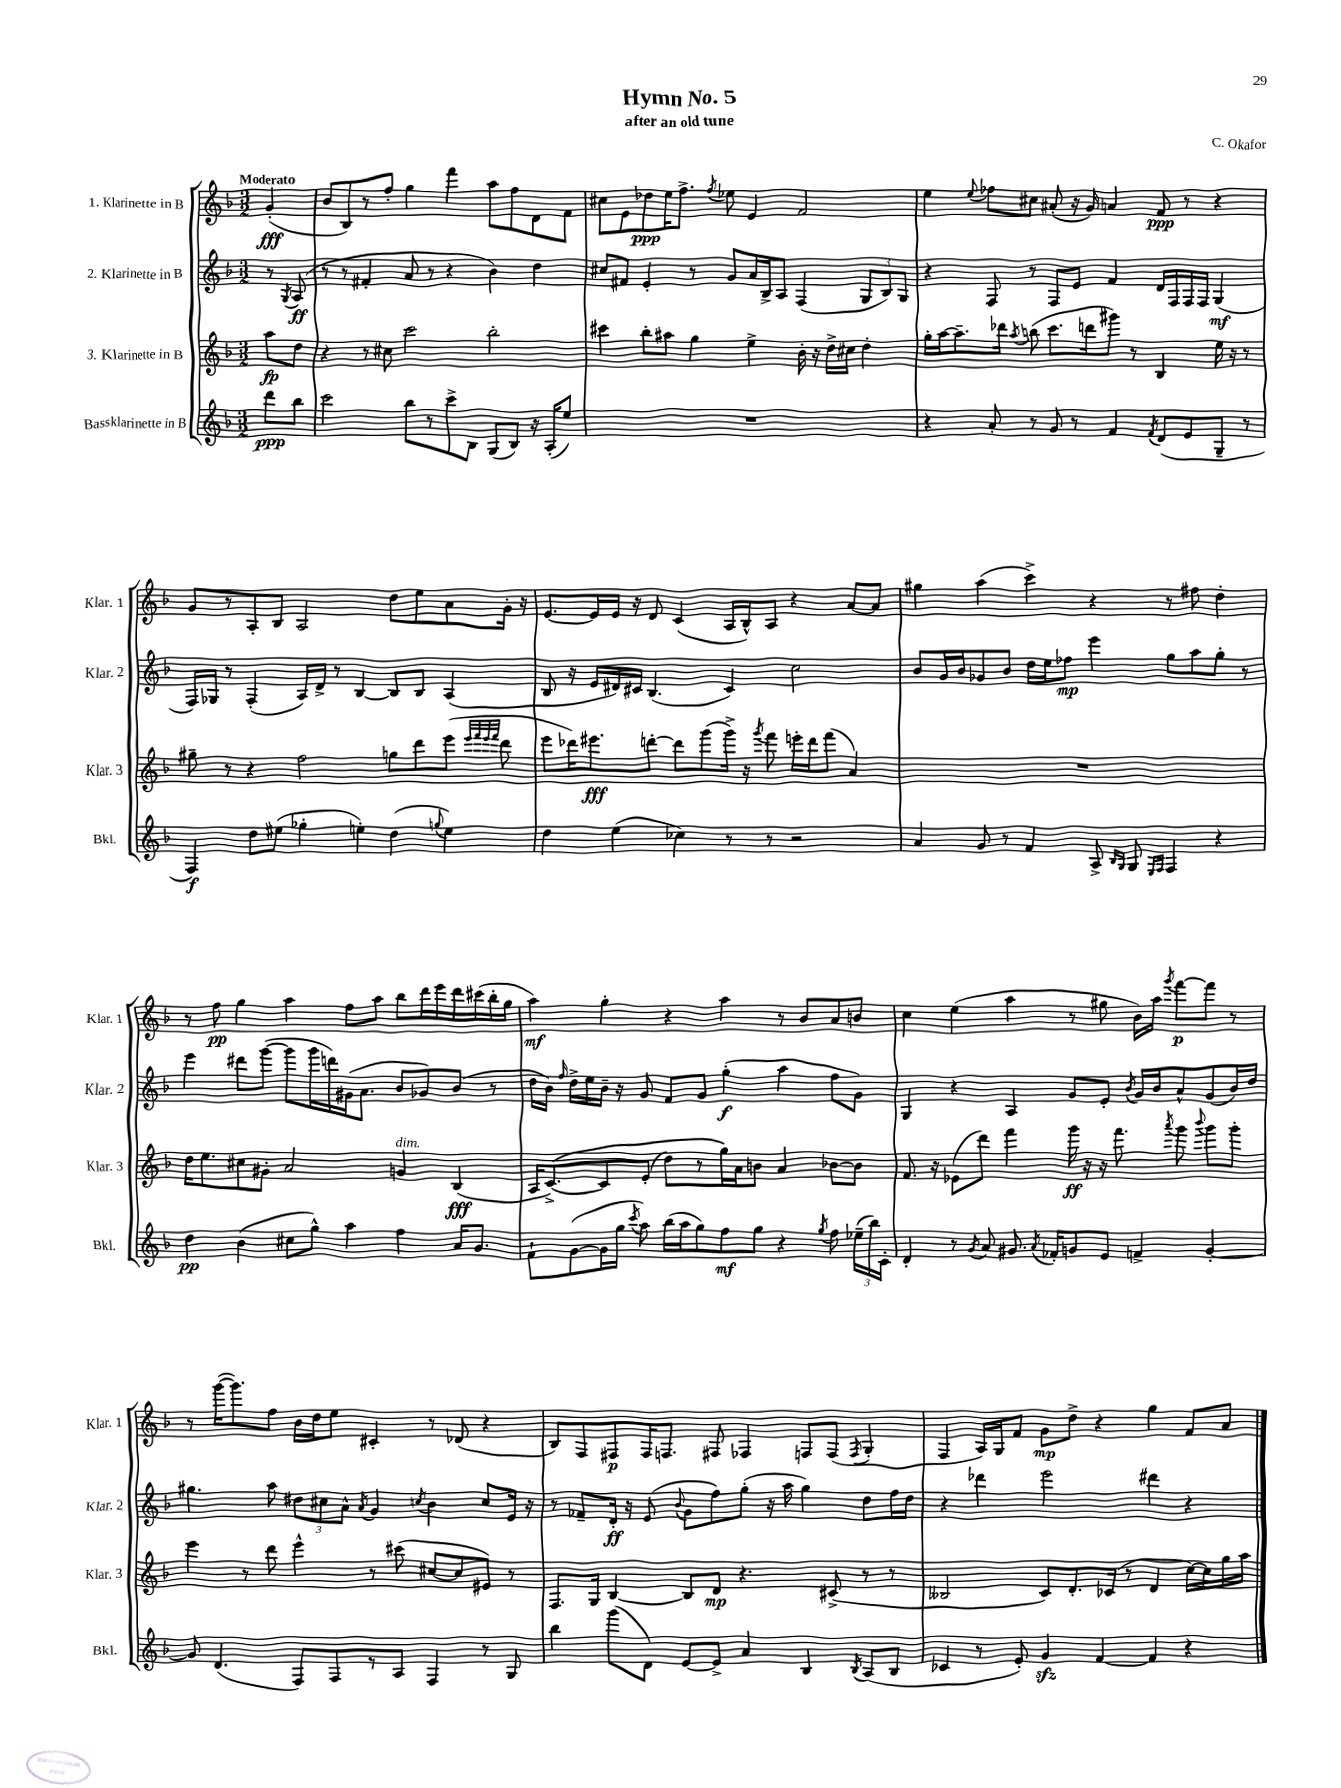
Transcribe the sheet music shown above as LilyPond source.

\header { title = "Hymn No. 5" composer = "C. Okafor" subtitle = "after an old tune" }
<<
\new StaffGroup <<
\new Staff = "s0" \with { instrumentName = "1. Klarinette in B" shortInstrumentName = "Klar. 1" } {
    \clef treble \key f \major \numericTimeSignature \time 3/2 \partial 4 \tempo "Moderato"
    \autoBeamOff g'4-.\fff( |
    bes'8[ bes8) r8 f''8]-. g''4 f'''4 a''8[ f''8 d'8 f'8] |
    cis''8[ e'8 des''8\ppp e''16 f''8.]-> \acciaccatura { f''8 } ees''8 e'4 f'2 |
    e''4 \appoggiatura { e''8 } fes''8[ cis''8] ais'8-.( r16 g'16) a'4 f'8\ppp r8 r4 |
    g'8[ r8 a8-. bes8] a2 d''8[ e''8 a'8 g'16]-. r16 |
    e'8.[~ e'16 e'16] r16 d'8 c'4( a16[ bes16-^) a8] r4 a'8[~ a'8] |
    gis''4 a''4( c'''4->) r4 r8 fis''8 d''4-. |
    r8 f''8\pp g''4 a''4 f''8[ a''8] bes''8[ d'''16 e'''16 d'''16 cis'''16( bes''16-. g''16] |
    a''4\mf) g''4-. r4 a''4 r8 bes'8[ a'8 b'8] |
    c''4 e''4( a''4 r8 gis''8 bes'16[) a''16] \acciaccatura { g'''8 } f'''8[~\p f'''8] r8 |
    r8 g'''16[~( g'''8.) f''8] bes'16[ d''16 e''8] cis'4-. r8 des'8( r4 |
    bes8[) f8 fis8\p fis16 f8.] fis8 fes4 f8[ f8]( \acciaccatura { f8 } g4-. |
    f4 a16[) g16 f'8] g'8[\mp d''8]-> r4 g''4 f'8[ a'8] \bar "|." |
}
\new Staff = "s1" \with { instrumentName = "2. Klarinette in B" shortInstrumentName = "Klar. 2" } {
    \clef treble \key f \major \numericTimeSignature \time 3/2 \partial 4
    \autoBeamOff r8 \acciaccatura { g8 } a8\ff( |
    r8 r8 fis'4-. a'8 r8 r4 bes'4) d''4 |
    cis''8[ fis'8] e'4-. r8 g'8[ a'16 bes16-> a8] f4( \tuplet 3/2 { g8[ bes8) g8] } |
    r4 f8 r8 f8[ e'8] f'4 d'16[ f16 f16 f16] g4\mf( |
    f16[) ges16] r8 f4-.( a16[) d'16]-> r8 bes4~ bes8[ bes8] a4( |
    bes8 r16 e'16[ dis'16) cis'16] bes4.( cis'4) c''2 |
    bes'8[ g'16 bes'16 ges'8 bes'8] d''16[ e''16 fes''8]\mp e'''4 g''8[ a''8 g''8]-. r8 |
    e'''4 dis'''8[ g'''8]~( g'''8[ g'''16 d'''16) gis'16( a'8.] bes'8[ ges'8) bes'8]( r8 |
    d''16[ bes'16]) \grace { f''16 } d''16[-> e''16 bes'16]-- r16 g'8 f'8[ g'8] g''4-.\f( a''4 f''8[ g'8]) |
    g4 r4 a4 g'8[ e'8]-. \acciaccatura { bes'8 } g'16[ bes'16 a'8-^ g'8( bes'16) d''16] |
    gis''4. a''8 \tuplet 3/2 { dis''8[ cis''8 a'8]-^ } \acciaccatura { a'8 } g'4 \acciaccatura { c''8 } bes'4 c''8[ e'16] r16 |
    r8 fes'8[-- d'16]-.\ff r16 e'8( \appoggiatura { bes'8 } g'8[ f''8) g''8]-.( r16 a''16 g''4) d''8[ f''16 d''16] |
    r4 des'''4 e'''2 dis'''4 r4 \bar "|." |
}
\new Staff = "s2" \with { instrumentName = "3. Klarinette in B" shortInstrumentName = "Klar. 3" } {
    \clef treble \key f \major \numericTimeSignature \time 3/2 \partial 4
    \autoBeamOff a''8[\fp d''8] |
    r4 r8 cis''8 c'''2 bes''2-. |
    cis'''4 bes''8[-. ais''8] g''4 e''4-> bes'16-. r16 d''16[-> cis''16] d''4-. |
    g''16[-. a''16~ a''8.-- des'''16] \acciaccatura { a''8 } b''8( c'''8.[ d'''16 gis'''8]) r8 bes4 e''16 r16 r8 |
    gis''8-- r8 r4 f''2 g''8[ d'''8 e'''8]( \grace { e'''32[ f'''32 e'''32 f'''32] } d'''8 |
    e'''8[ des'''16) eis'''8.\fff d'''8]~-. d'''8[ g'''8( g'''16]->) r16 \acciaccatura { g'''8 } f'''8 e'''16[-. d'''16 f'''8]( a'4) |
    R1. |
    d''16[ e''8. cis''8 gis'8]-. a'2 g'4^\markup { \italic "dim." } bes4\fff( |
    a16[ c'8.~->)\( c'8 e'8]-.( d''8[) r8 g''16\) a'16 b'8] a'4 bes'8[~ bes'8] |
    f'8. r16 ees'8[( d'''8]) f'''4 g'''16\ff r16 r16 f'''8. \acciaccatura { a'''8 } g'''8 \appoggiatura { bes'''8 } g'''8[ g'''8]-. |
    e'''4 r8 d'''8 e'''4-^ r8 cis'''8( cis''8[~ cis''8 eis'8]) r8 |
    f8.[ g16] bes4~ bes8[ d'8]\mp r4. cis'8->( r8 r8 |
    beses2 c'8[) d'8.-. ces'16]( r8 d'4 c''16[~) c''16 g''16 a''16] \bar "|." |
}
\new Staff = "s3" \with { instrumentName = "Bassklarinette in B" shortInstrumentName = "Bkl." } {
    \clef treble \key f \major \numericTimeSignature \time 3/2 \partial 4
    \autoBeamOff d'''8[\ppp bes''8] |
    c'''2 bes''8[ r8 c'''8-> bes8] g8[( bes8]) r16 a16[-.( e''8]) |
    R1. |
    r4 a'8-. r8 g'8 r8 f'4 \acciaccatura { f'8 } d'8[( e'8 g8]-- r8 |
    f4\f) d''8[ eis''8]( ges''4-. e''4-.) d''4( \appoggiatura { g''8 } e''4) |
    d''4 e''4( ces''4) r8 r8 r2 |
    a'4 g'8 r8 f'4 a8-> \grace { bes16[ g16] } g8 \grace { e16[ f16] } f4 r4 |
    d''4\pp bes'4( cis''8[ g''8]-^) a''4 f''4 a'16[ g'8.] |
    f'8[-! g'8~( g'16 g''16] \acciaccatura { c'''8 } a''8) bes''16[( a''16 g''8) f''8\mf g''8] r4 \acciaccatura { g''8 } f''8 \tuplet 3/2 { ees''16[--( bes''16) c'16]-. } |
    d'4-. r8 \acciaccatura { g'8 } a'8 gis'8. \acciaccatura { a'8 } fes'16[-. g'8 e'8] f'4-> g'4~-. |
    g'8 d'4.( f8[) f8 r8 a8] f4 r8 g8 |
    bes''4 g'''8[( d'8]) e'8[~ e'8]-> a'4 bes4 \acciaccatura { bes8 } a8[( bes8] |
    ces'4 r8 e'8-.) g'4\sfz f'4~ f'4 r4 \bar "|." |
}
>>
>>
\layout { \context { \Score \remove "Bar_number_engraver" } }
